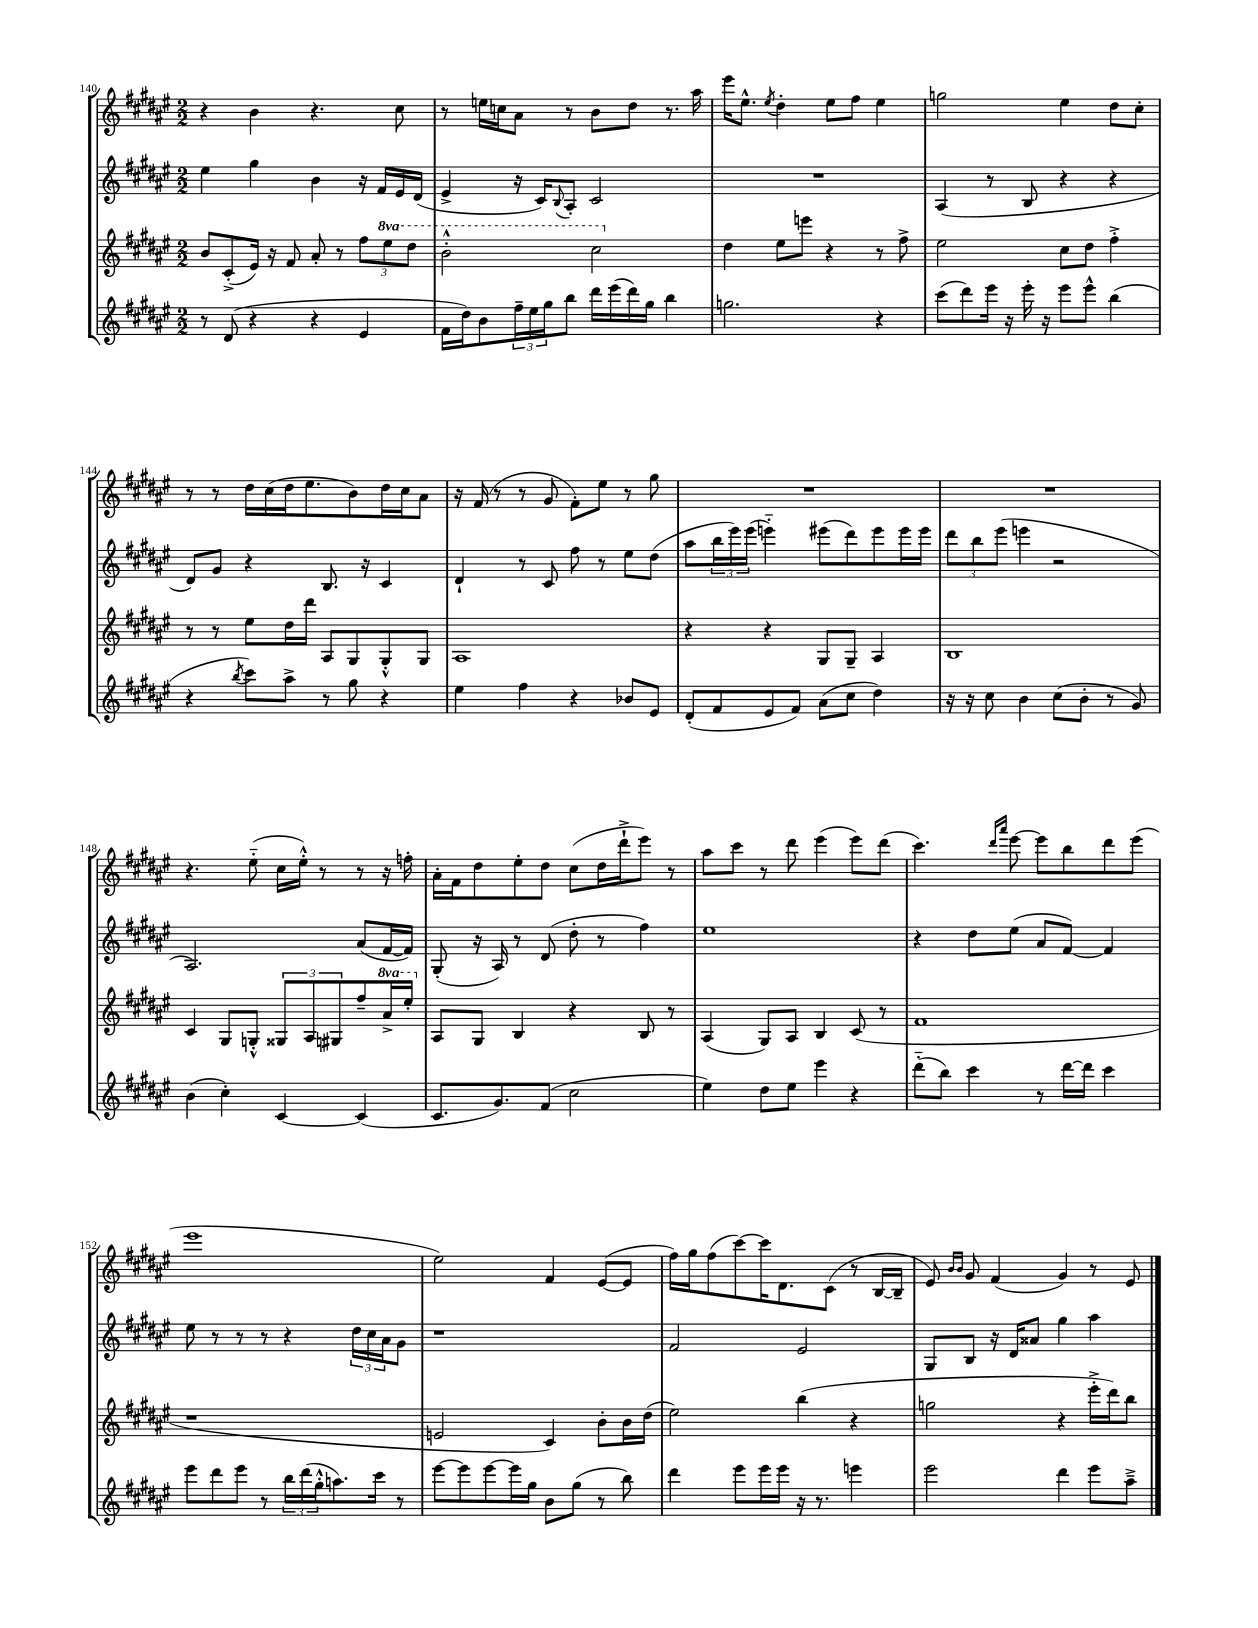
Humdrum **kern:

**kern	**kern	**kern	**kern
*part4	*part3	*part2	*part1
*staff4	*staff3	*staff2	*staff1
*clefG2	*clefG2	*clefG2	*clefG2
*k[f#c#g#d#a#e#]	*k[f#c#g#d#a#e#]	*k[f#c#g#d#a#e#]	*k[f#c#g#d#a#e#]
*M2/2	*M2/2	*M2/2	*M2/2
=140	=140	=140	=140
8r	8b/L	4ee#\	4r
(8d#/	(8c#'^/	.	.
4r	16e#/Jk)	4gg#\	4b\
.	16r	.	.
.	8f#/	.	.
4r	8a#'/	4b\	4.r
.	8r	.	.
4e#/	12ff#\L	16r	.
.	.	16f#/LL	.
*	*8va	*	*
.	12eee#\	.	.
.	.	16e#/	8cc#\
.	12ddd#\J	.	.
.	.	(16d#/JJ	.
=141	=141	=141	=141
16f#\LL	2bb'^^\	4e#^/	8r
16dd#\J)	.	.	.
8b\	.	.	16een\LL
.	.	.	16ccn\J
24ff#~\L	.	16r	8a#\J
24ee#\	.	.	.
.	.	16c#/KL)	.
24gg#\J	.	.	.
.	.	8qqB/	.
8bb\J	.	8A#'/J	8r
16ddd#\LL	2ccc#\	2c#/	8b\L
(16eee#\	.	.	.
16ddd#\)	.	.	8dd#\J
16gg#\JJ	.	.	.
4bb\	.	.	8.r
.	.	.	16aa#\
=142	=142	=142	=142
*	*X8va	*	*
2.ggn\	4dd#\	1r	16eee#\KL
.	.	.	8.ee#^^\J
.	.	.	8qee#/
.	8ee#\L	.	4dd#'\
.	8eeen\J	.	.
.	4r	.	8ee#\L
.	.	.	8ff#\J
4r	8r	.	4ee#\
.	8ff#^\	.	.
=143	=143	=143	=143
(8ccc#\L	2ee#\	(4A#/	2ggn\
8ddd#\)	.	.	.
16eee#\Jk	.	8r	.
16r	.	.	.
16eee#'\	.	8B/	.
16r	.	.	.
8eee#\L	8cc#\L	4r	4ee#\
8eee#^^\J	8dd#\J	.	.
(4bb\	4ff#'^\	4r	8dd#\L
.	.	.	8cc#'\J
!!LO:LB:g=z
=144	=144	=144	=144
4r	8r	8d#/L)	8r
.	8r	8g#/J	8r
8qbb/	.	.	.
8ccc#\L)	8ee#\L	4r	16dd#\LL
.	.	.	(16cc#\
8aa#^\J	16dd#\L	.	16dd#\J
.	16ddd#\JJ	.	8.ee#\
8r	8A#/L	8.B/	.
8gg#\	8G#/	.	8b\)
.	.	16r	.
4r	8G#'^^/	4c#/	16dd#\L
.	.	.	16cc#\J
.	8G#/J	.	8a#\J
=145	=145	=145	=145
4ee#\	1A#	4d#`/	16r
.	.	.	(16f#/
.	.	.	8r
4ff#\	.	8r	8r
.	.	8c#/	8g#/
4r	.	8ff#\	8f#'\L)
.	.	8r	8ee#\J
8b-X/L	.	8ee#\L	8r
8e#/J	.	(8dd#\J	8gg#\
=146	=146	=146	=146
(8d#'/L	4r	8aa#\L	1r
8f#/	.	24bb\L	.
.	.	24eee#\)	.
.	.	(24eee#\JJ	.
8e#/	4r	4eeen\)	.
8f#/J)	.	.	.
(8a#\L	8G#/L	(8eee#X\L	.
8cc#\J	8G#~/J	8ddd#\)	.
4dd#\)	4A#/	8eee#\	.
.	.	16eee#\L	.
.	.	16eee#\JJ	.
=147	=147	=147	=147
16r	1B	12ddd#\L	1r
16r	.	.	.
.	.	12bb\	.
8cc#\	.	.	.
.	.	(12eee#\J	.
4b\	.	4eeen\	.
(8cc#\L	.	2r	.
8b'\J	.	.	.
8r	.	.	.
8g#/)	.	.	.
!!LO:LB:g=z
=148	=148	=148	=148
(4b\	4c#/	2.A#/)	4.r
4cc#'\)	8G#/L	.	.
.	8Gn'^^/J	.	(8ee#\
[4c#/	12G##X/L	.	16cc#\LL
.	.	.	16ee#'^^\JJ)
.	12A#/	.	.
.	.	.	8r
.	12G#X/	.	.
(4c#/]	8ff#~/	(8a#/L	8r
*	*8va	*	*
.	16aa#^/L	[16f#/L	16r
.	16eee#'/JJ	16f#/JJ])	16ffn'\
=149	=149	=149	=149
*	*X8va	*	*
8.c#/L	8A#/L	(8G#'/	16a#'\LL
.	.	.	16f#\J
.	8G#/J	16r	8dd#\
8.g#/)	.	16A#/)	.
.	4B/	8r	8ee#'\
(8f#/J	.	(8d#/	8dd#\J
2cc#\	4r	8dd#'\	(8cc#\L
.	.	8r	16dd#\L
.	.	.	16ddd#`^\J
.	8B/	4ff#\)	8eee#\J)
.	8r	.	8r
=150	=150	=150	=150
4ee#\)	(4A#/	1ee#	8aa#\L
.	.	.	8ccc#\J
8dd#\L	8G#/L)	.	8r
8ee#\J	8A#/J	.	8ddd#\
4eee#\	4B/	.	(4eee#\
4r	(8c#/	.	8eee#\L)
.	8r	.	(8ddd#\J
=151	=151	=151	=151
(8ddd#\L	1f#	4r	4.ccc#\)
8bb\J)	.	.	.
4ccc#\	.	8dd#\L	.
.	.	.	16qqddd#/LL
.	.	.	16qqaaa#/JJ
.	.	(8ee#\J	[8eee#\
8r	.	8a#/L	8eee#\L]
[16ddd#\LL	.	[8f#/J)	8bb\
16ddd#\JJ]	.	.	.
4ccc#\	.	4f#/]	8ddd#\
.	.	.	(8eee#\J
!!LO:LB:g=z
=152	=152	=152	=152
8eee#\L	1r	8ee#\	1eee#
8ddd#\	.	8r	.
8eee#\J	.	8r	.
8r	.	8r	.
24bb\LL	.	4r	.
(24ddd#\	.	.	.
24gg#'^^\J	.	.	.
8.aan\)	.	.	.
.	.	24dd#\LL	.
.	.	24cc#\	.
16ccc#\Jk	.	.	.
.	.	24a#\J	.
8r	.	8g#\J	.
=153	=153	=153	=153
[8eee#\L	2en/	1r	2ee#\)
8eee#\]	.	.	.
[8eee#\	.	.	.
16eee#\L]	.	.	.
16gg#\JJ	.	.	.
8b\L	4c#/)	.	4f#/
(8gg#\J	.	.	.
8r	8b'\L	.	([8e#/L
8bb\)	16b\L	.	8e#/J]
.	(16dd#\JJ	.	.
=154	=154	=154	=154
4ddd#\	2ee#\)	2f#/	16ff#\LL)
.	.	.	16gg#\J
.	.	.	(8ff#\
8eee#\L	.	.	[8ccc#\)
16eee#\L	.	.	16ccc#\K]
16eee#\JJ	.	.	8.d#\
16r	(4bb\	2e#/	.
8.r	.	.	.
.	.	.	(8c#\J
4eeen\	4r	.	8r
.	.	.	[16B/LL
.	.	.	16B~/JJ]
=155	=155	=155	=155
2eee#\	2ggn\	8G#/L	8e#/)
.	.	.	16qqb/LL
.	.	.	16qqb/JJ
.	.	8B/J	8g#/
.	.	16r	(4f#/
.	.	16d#/KL	.
.	.	8a##X/J	.
4ddd#\	4r	4gg#\	4g#/)
8eee#\L	16eee#'^\LL	4aa#\	8r
.	16ddd#\J)	.	.
8aa#~^\J	8bb\J	.	8e#/
==	==	==	==
*-	*-	*-	*-
